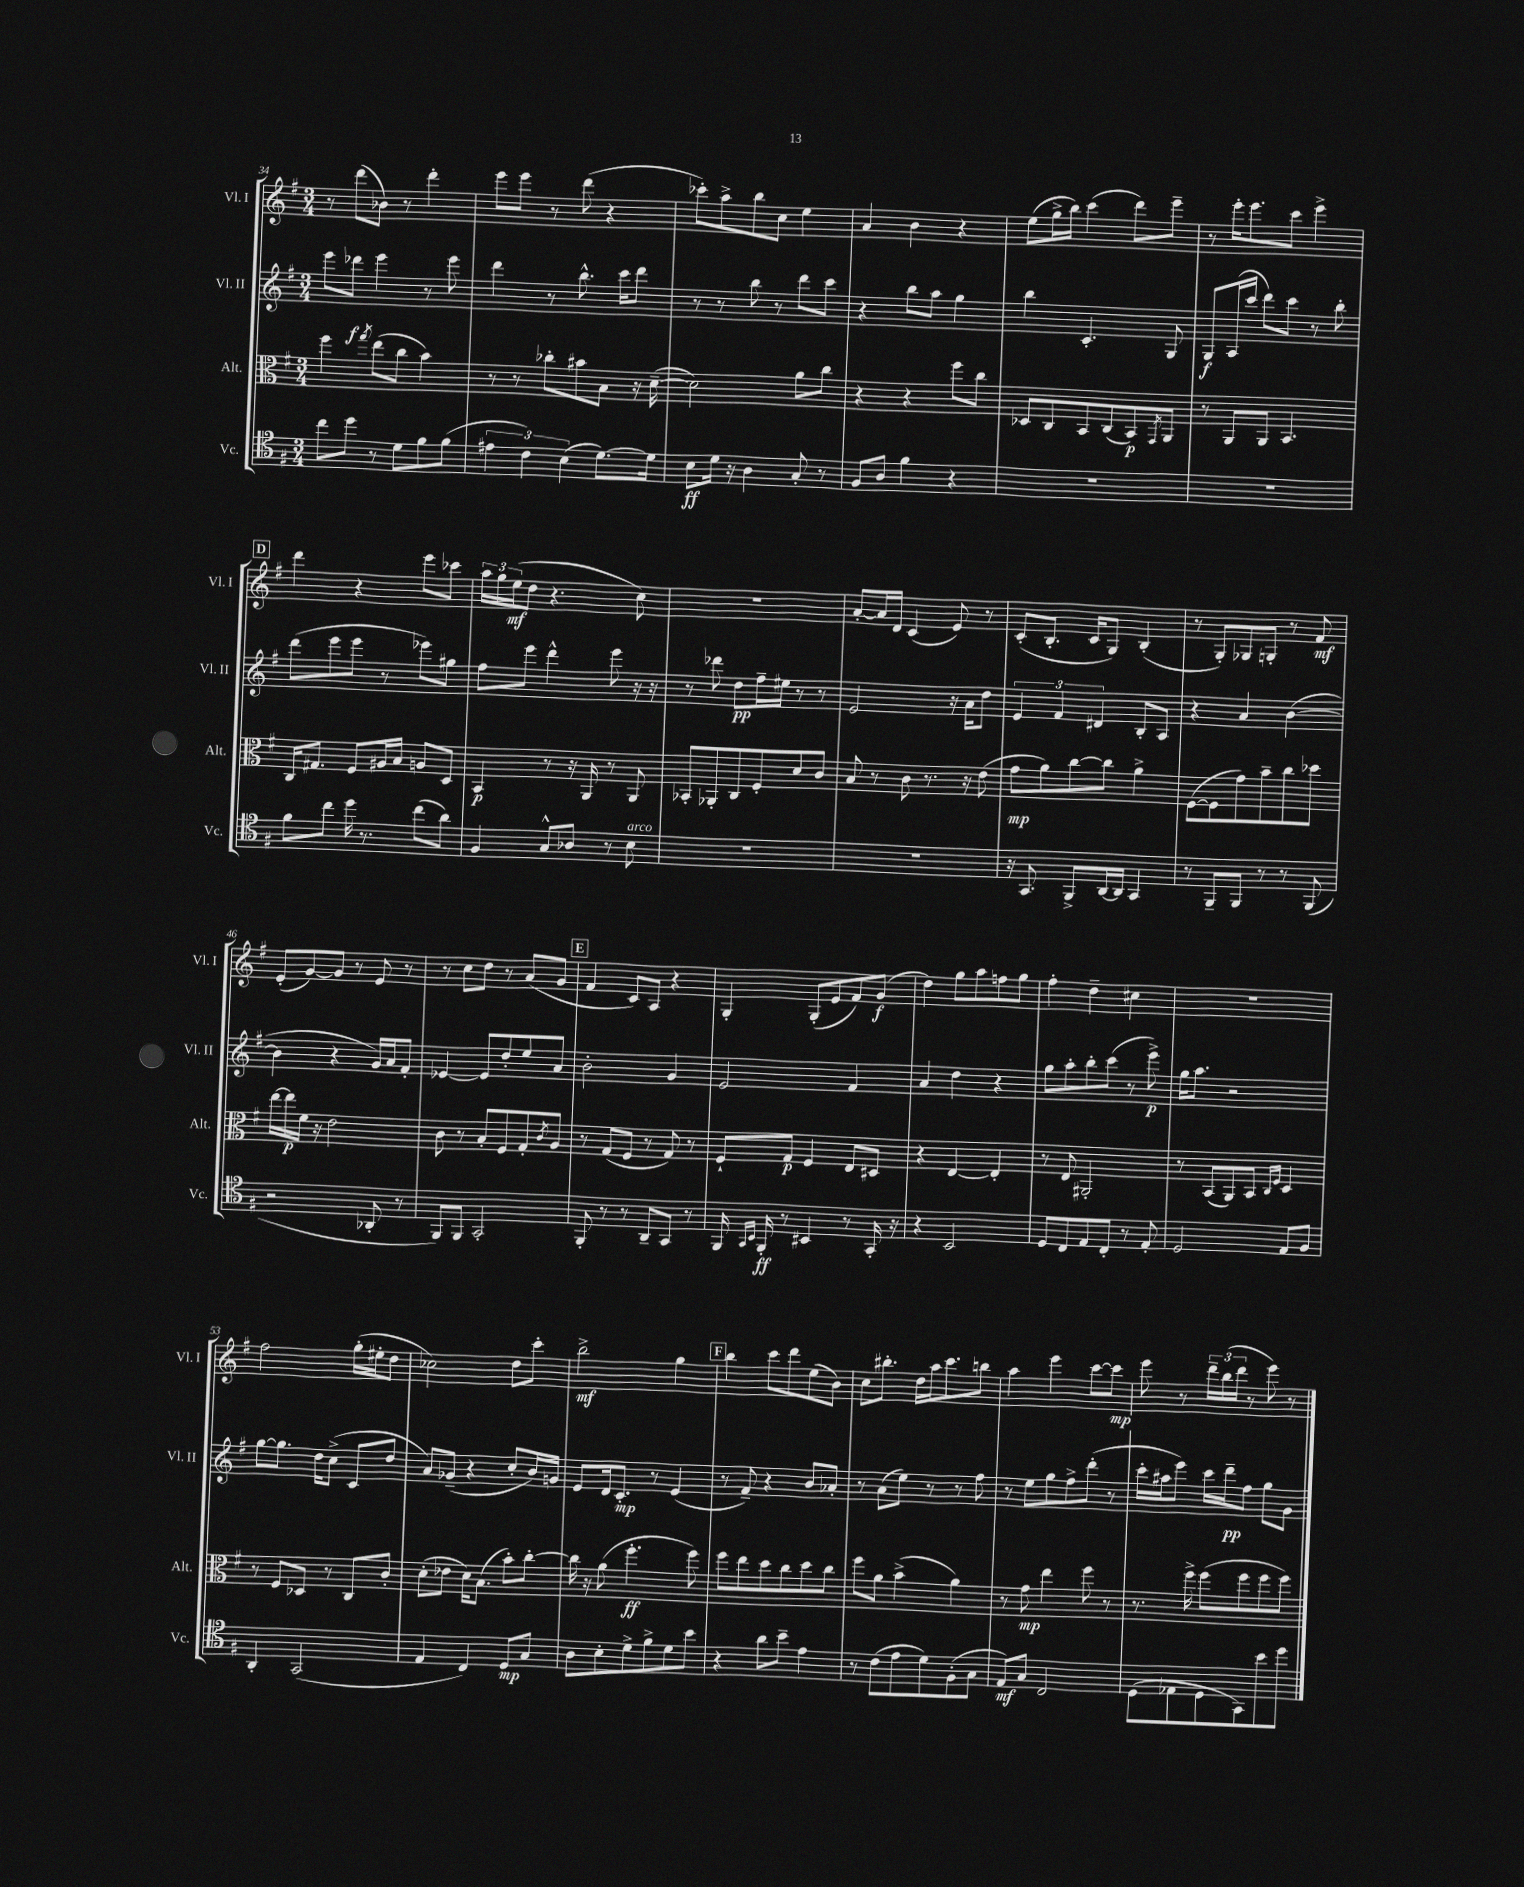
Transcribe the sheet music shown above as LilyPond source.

<<
\new StaffGroup <<
\new Staff = "s0" \with { instrumentName = "Vl. I" shortInstrumentName = "Vl. I" } {
    \clef treble \key g \major \numericTimeSignature \time 3/4
    r8 d'''8( bes'8) r8 d'''4-. |
    e'''8 e'''8 r8 d'''8( r4 |
    ces'''8-.) a''8-> b''8 c''8 e''4 |
    a'4 b'4 r4 |
    e''8( g''16-> b''16) c'''4( d'''8) e'''8-- |
    r8 e'''16-. e'''8. c'''8 e'''4-> |
    \mark \markup { \box "D" } d'''4 r4 e'''8 ces'''8 |
    \tuplet 3/2 { a''16 g''16 e''16\mf( } d''8 r4. c''8) |
    R2. |
    a'8~-. a'16 d'16 c'4( e'8) r8 |
    c'8-.( b8.-. c'16 g8) b4-.( |
    r8 g8-.) ges8 g8-. r8 fis'8\mf |
    e'8-.( g'8~) g'8 r8 e'8 r8 |
    r8 c''8 d''8 r8 a'8( g'8 |
    \mark \markup { \box "E" } fis'4 c'8) a8 r4 |
    g4-. g8-.( e'8 fis'8) g'8\f( |
    d''4) g''8 a''8 f''8 g''8 |
    fis''4-. d''4-- cis''4 |
    R2. |
    fis''2 g''16-.( eis''16-. d''8 |
    ces''2) d''8 c'''8-. |
    b''2->\mf g''4 |
    \mark \markup { \box "F" } b''4 c'''8 d'''8 e''8( b'8) |
    c''8 bis''8.-. d''16 a''16 c'''8. b''8 |
    a''4 e'''4 c'''8~ c'''8\mp |
    e'''8 r8 \tuplet 3/2 { d'''16-- b''16( d'''16 } r8 e'''8) r8 \bar "|." |
}
\new Staff = "s1" \with { instrumentName = "Vl. II" shortInstrumentName = "Vl. II" } {
    \clef treble \key g \major \numericTimeSignature \time 3/4
    e'''8 des'''8\f e'''4 r8 e'''8 |
    d'''4 r8 b''8.-^ c'''16 d'''8 |
    r8 r8 b''8 r8 d'''8 c'''8 |
    r4 b''8 a''8 g''4 |
    b''4 c'4.-. g8 |
    g8\f a16( c'''16 d'''8) c'''8 r8 b''8-. |
    \mark \markup { \box "D" } d'''8( e'''8 e'''8 r8 ees'''8) gis''8 |
    fis''8 e'''8 d'''4-^ e'''8 r16 r16 |
    r8 des'''8 d''8\pp fis''16-- eis''16 r8 r8 |
    e'2 r16 a'16 d''8 |
    \tuplet 3/2 { e'4 fis'4 dis'4 } b8-. a8 |
    r4 a'4 b'4~( |
    b'4 r4 g'16) a'16 fis'8-. |
    ees'4~ ees'8 d''8-. e''8 a'8 |
    \mark \markup { \box "E" } b'2-. g'4 |
    e'2 fis'4 |
    a'4 d''4 r4 |
    g''8 a''8-. b''8-. c'''8( r8 e'''8->\p) |
    g''16 a''8. r2 |
    g''8~ g''8. d''16 c''8->( c'8 d''8 |
    a'8) ges'8--( r4 c''8-. b'16) g'16 |
    e'8 d'16 c'8.-.\mp r8 e'4( |
    \mark \markup { \box "F" } r8 fis'8--) r4 b'8 aes'8-. |
    r8 a'8( e''8) r8 r8 fis''8 |
    r8 e''8 g''8 fis''8-> d'''8-.( r8 |
    c'''16-. ais''16 e'''8) c'''16 d'''16--\pp fis''8 g''8 g'8 \bar "|." |
}
\new Staff = "s2" \with { instrumentName = "Alt." shortInstrumentName = "Alt." } {
    \clef alto \key g \major \numericTimeSignature \time 3/4
    fis''4 \acciaccatura { g''8 } e''8( c''8 b'4) |
    r8 r8 ces''8-. bis'8 b8 r16 d'16~--( |
    d'2) a'8 c''8 |
    r4 r4 fis''8 c''8 |
    des8 c8 b,8 c8( b,8\p) \acciaccatura { g,8 } a,8 |
    r8 a,8 a,8 b,4. |
    \mark \markup { \box "D" } c16 gis8. fis8 ais16 b16 a8 d8 |
    b,4\p r8 r16 a,16 r8 a,8 |
    bes,8-. aes,8-. c8 fis8-. d'8 c'8 |
    b8 r8 c'8 r8. r16 e'8( |
    g'8\mp a'8) c''8~ c''8 a'4-> |
    fis8~( fis8 g'8) b'8-- c''8 des''8 |
    e''16~ e''16\p fis'16 r16 e'2 |
    c'8 r8 b8-. fis8 g8-. \acciaccatura { c'8 } a8 |
    \mark \markup { \box "E" } r8 g8( fis8 r8 g8) r8 |
    fis8-! g8\p fis4 e8 dis8 |
    r4 e4~ e4-. |
    r8 e8 ais,2-. |
    r8 b,8( a,8) b,8 \grace { c16 fis16 } d4 |
    r8 fis8 des8 r8 c8 c'8-. |
    d'8-.( ees'8 d'16) b8.( b'8-.) c''8~-. |
    c''16 r16 a'8( fis''4.-.\ff fis''8) |
    \mark \markup { \box "F" } fis''8 e''8 d''8 c''8 d''8 c''8 |
    fis''8 a'8 b'4->( a'4) |
    r8 g'8\mp e''4 fis''8 r8 |
    r8. fis''16-> fis''8( fis''8 fis''8 fis''8) \bar "|." |
}
\new Staff = "s3" \with { instrumentName = "Vc." shortInstrumentName = "Vc." } {
    \clef tenor \key g \major \numericTimeSignature \time 3/4
    c''8 d''8 r8 d'8 fis'8 fis'8( |
    \tuplet 3/2 { eis'4 c'4) b4( } d'8.~) d'16 |
    b8\ff d'16 r16 a4 g8-. r8 |
    fis8 a8 fis'4 r4 |
    R2. |
    R2. |
    \mark \markup { \box "D" } fis'8 c''8 d''16 r8. c''8( a'8) |
    fis4 g8-^ aes8 r8 b8^\markup { \italic "arco" } |
    R2. |
    R2. |
    r16 g,8. fis,8-> a,16~ a,16 g,4 |
    r8 fis,8-- fis,8 r8 r8 fis,8( |
    r2 aes,8-. r8 |
    fis,8) fis,8 g,2-. |
    \mark \markup { \box "E" } fis,8-. r8 r8 a,8-- g,8 r8 |
    fis,16 \grace { g,16 b,16 } fis,16-.\ff r8 bis,4 r8 g,16-. r16 |
    r4 b,2 |
    d8 c8 e8 c8-. r8 e8-. |
    d2 e8 fis8 |
    a,4-. g,2( |
    e4 c4) d8\mp g8 |
    a8 b8-. d'8-> fis'8-> d'8 b'8 |
    \mark \markup { \box "F" } r4 a'8 b'8-- e'4 |
    r8 c'8( e'8 d'8) fis8-.( g8 |
    e8\mf) g8 c2 |
    d8( ees8 d8 g,8) b'8 d''8 \bar "|." |
}
>>
>>
\layout { \context { \Score currentBarNumber = #34 } }
